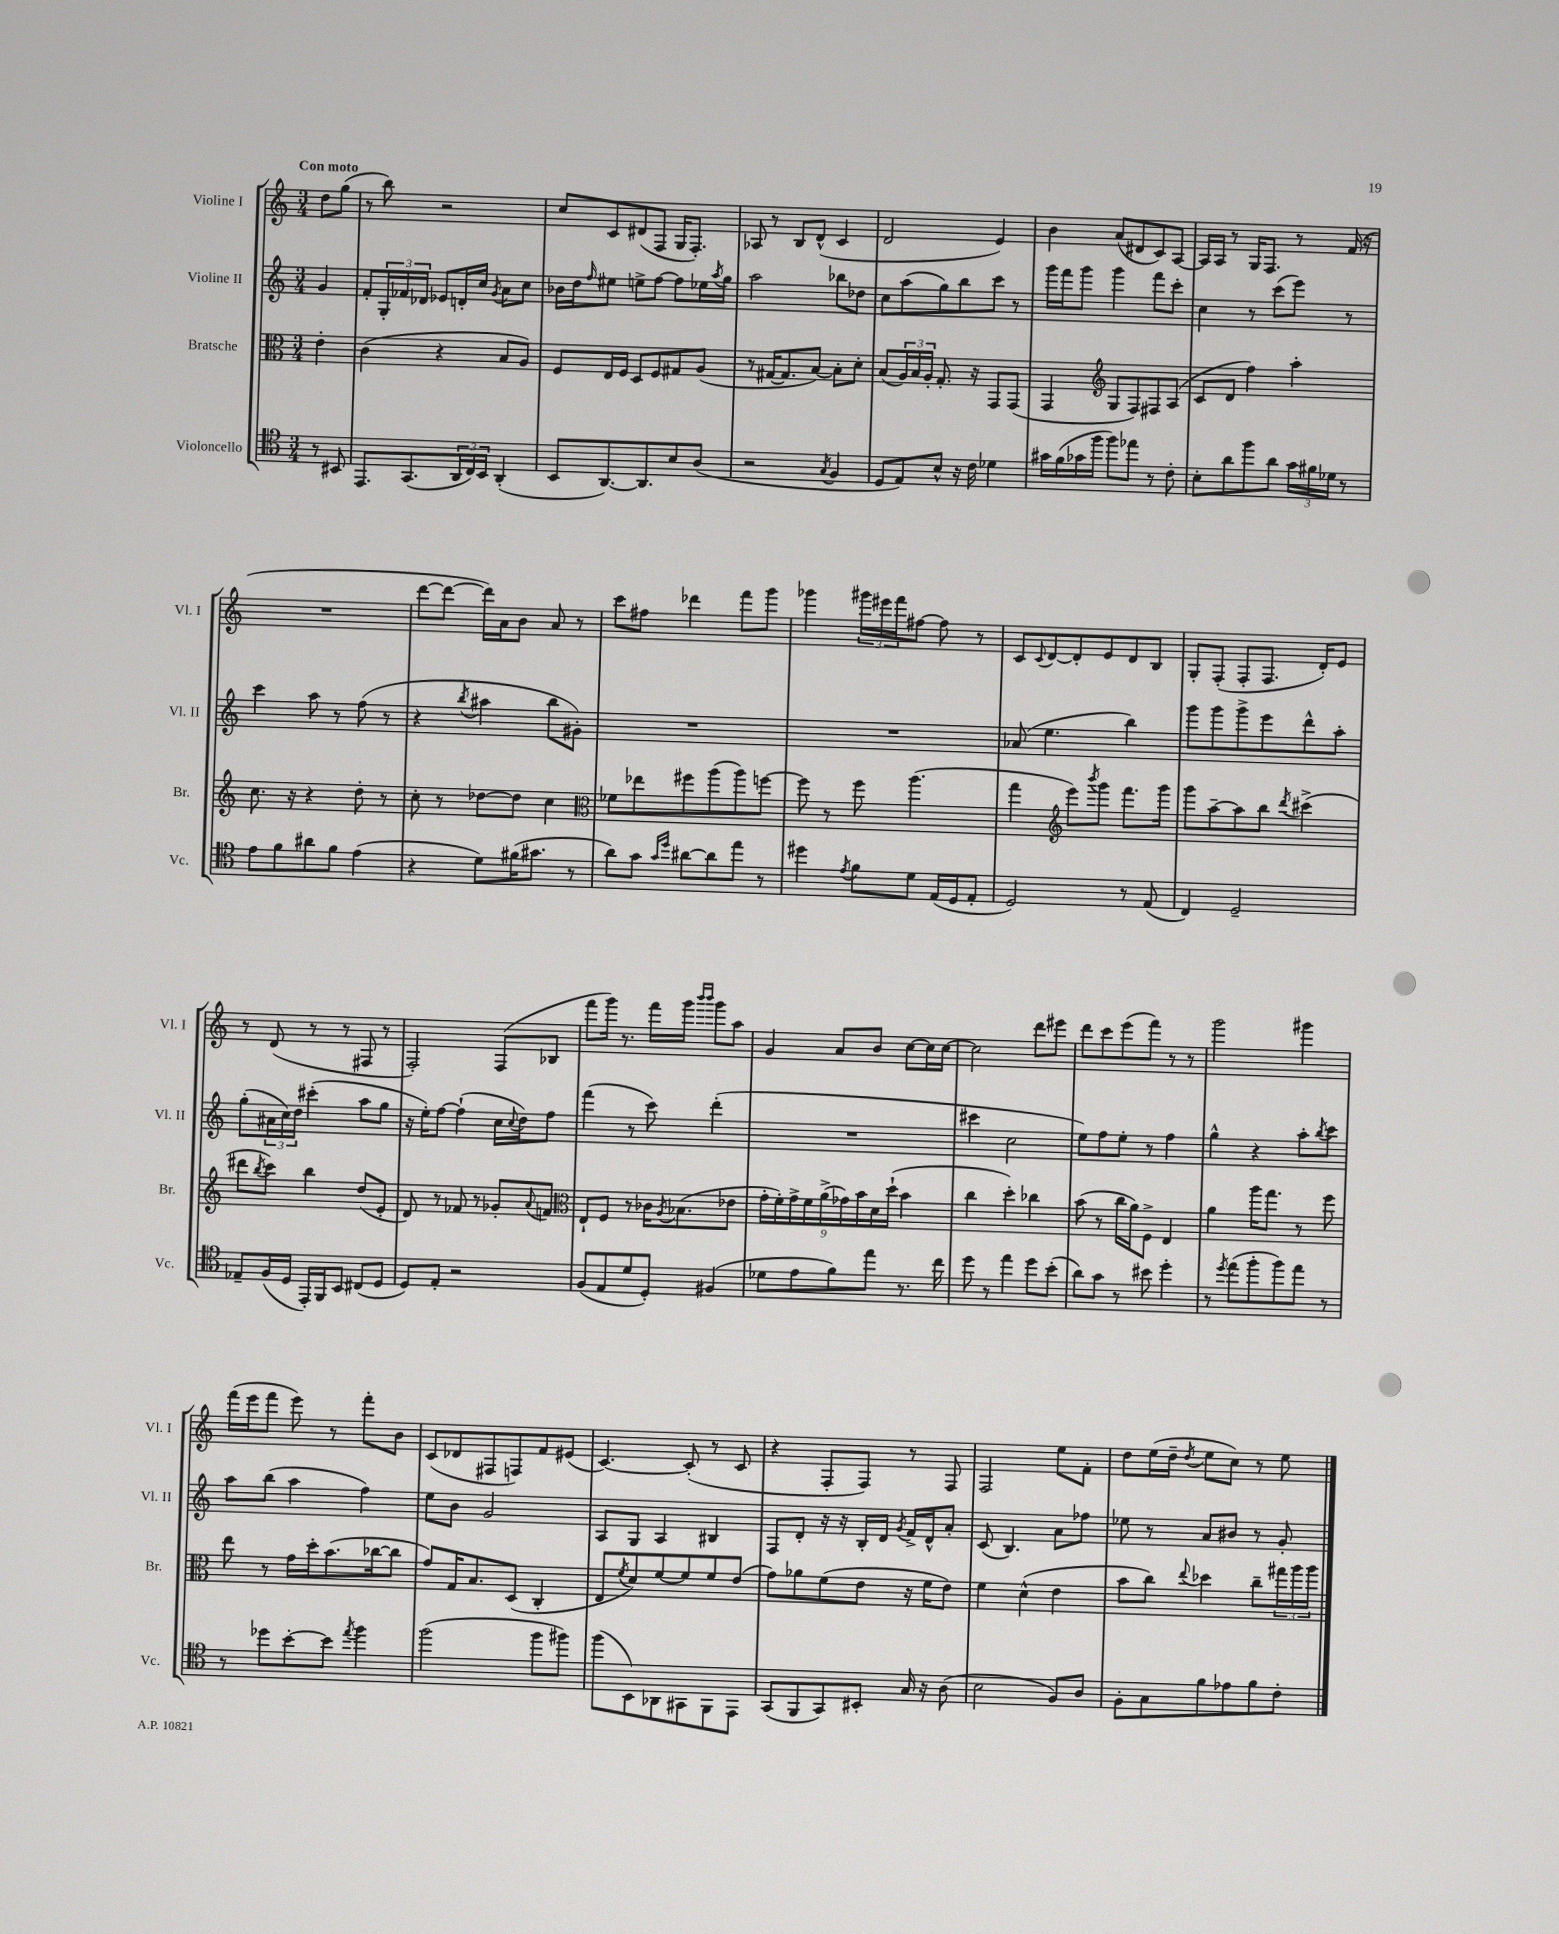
<<
\new StaffGroup <<
\new Staff = "s0" \with { instrumentName = "Violine I" shortInstrumentName = "Vl. I" } {
    \clef treble \key c \major \numericTimeSignature \time 3/4 \partial 4 \tempo "Con moto"
    d''8 g''8( |
    r8 b''8) r2 |
    c''8 c'8 dis'8( f8 g16 f8.-.) |
    aes8 r8 b8 d'8-^( c'4 |
    d'2 e'4) |
    b'4 a'8( dis'8 c'8) a8~ |
    a16 a16 r8 g16 f8. r8 f'16( r16 |
    R2. |
    d'''8~ d'''8~ d'''16) a'16 b'8 a'8 r8 |
    c'''8 fis''8 des'''4 f'''8 g'''8 |
    ges'''4 \tuplet 3/2 { gis'''16 eis'''16 f'''16 } fis''8~ fis''8 r8 |
    c'8 \appoggiatura { c'8 } d'8~ d'8-. e'8 d'8 b8 |
    g8-. f8-.( f8-. f8. d'16-.) e'8 |
    r8 d'8( r8 r8 fis8 r8 |
    f2-.) f8( bes8 |
    f'''8 g'''16) r8. f'''16 g'''16 \grace { b'''16 b'''16 } g'''8 a''8 |
    g'4 a'8 b'8 c''8~ c''16 c''16~ |
    c''2 d'''8 eis'''8 |
    d'''8 c'''8 e'''8( f'''8) r8 r8 |
    g'''2 gis'''4 |
    f'''16( e'''16 f'''8 e'''8) r8 f'''8-. b'8 |
    c'8( des'8 fis8 f8) f'8 eis'8( |
    c'4.~) c'8-.( r8 c'8 |
    r4 f8-. f8) r8 f8 |
    f2 e''8 f'8-. |
    d''8 e''16( d''16-- \acciaccatura { d''8 } e''8 c''8) r8 e''8 \bar "|." |
}
\new Staff = "s1" \with { instrumentName = "Violine II" shortInstrumentName = "Vl. II" } {
    \clef treble \key c \major \numericTimeSignature \time 3/4 \partial 4
    g'4 |
    f'8-. \tuplet 3/2 { g16-. fes'16 des'16 } ees'8 d'16-. c''16 \acciaccatura { g'8 } a'8 c''8 |
    bes'16 d''16 \grace { f''16 } eis''8 e''8-> f''8~ f''8 ees''16 \acciaccatura { a''8 } g''16 |
    a''2 bes''8 des''8 |
    c''8 a''8( g''8) b''8 c'''8 r8 |
    g'''16 f'''16 g'''8 g'''4 f'''8 c'''8-. |
    c''4 r8 c'''8( e'''8) r8 |
    c'''4 a''8 r8 f''8( r8 |
    r4 \acciaccatura { b''8 } ais''4 b''8 gis'8-.) |
    R2. |
    R2. |
    aes'8( e''4. b''4) |
    g'''8 g'''8 g'''8-> e'''8 d'''8-^ a''8-. |
    g''8-.( \tuplet 3/2 { ais'16 c''16) d''16 } cis'''4-.( a''8 g''8 |
    r16 e''16-.) f''8~ f''4-!( c''16 \appoggiatura { c''8 } d''16) f''8 |
    f'''4( r8 c'''8) d'''4-.( |
    R2. |
    cis'''4 c''2 |
    e''8) f''8 e''8-. r8 f''4 |
    g''4-^ r4 a''8-. \acciaccatura { b''8 } c'''8 |
    a''8 b''8( a''4 f''4) |
    e''8 b'8 g'2 |
    a8 g8 a4 bis4 |
    f8 d'8-. r16 r16 b16-. d'16 \acciaccatura { g'8 } f'16-> d'16-^ a'8-. |
    c'8( b4.) a'8 fes''8 |
    ees''8 r8 a'8 bis'8 r8 g'8-. \bar "|." |
}
\new Staff = "s2" \with { instrumentName = "Bratsche" shortInstrumentName = "Br." } {
    \clef alto \key c \major \numericTimeSignature \time 3/4 \partial 4
    e'4-. |
    c'4( r4 b8 a8) |
    f8 e16 f16 d8 f8 gis8 a8( |
    r8 gis16~ gis8. b8~) b8-. d'8-. |
    b8( \tuplet 3/2 { a16) b16 a16-. } g8.-. r16 g,8 g,8( |
    g,4 \clef treble g8 f8) fis8 a8( |
    c'8 d'8 f''4) a''4-. |
    c''8. r16 r4 d''8-. r8 |
    c''8-. r8 des''8~ des''8 c''4 |
    \clef alto fes'8 ees''8 fis''8 a''8( a''8) f''8~ |
    f''8 r8 f''8 a''4.( |
    g''4 \clef treble e'''8) \acciaccatura { b'''8 } g'''8 f'''8. g'''16 |
    g'''8 a''8~-- a''8 b''8 \acciaccatura { d'''8 } cis'''4->( |
    dis'''8 \acciaccatura { b''8 } c'''8) b''4 d''8( e'8-. |
    d'8) r8 fes'8 r8 ges'8-. \appoggiatura { a'8 } f'8 |
    \clef alto e8-! f8 r8 ces'16 \acciaccatura { a8 } bes8.( ees'8 |
    \tuplet 9/8 { g'16-. f'16-.) g'16-> f'16 a'16->( ges'16) b'16 d'16 d''16-!( } b'4 |
    c''4 d''4-.) ces''4 |
    b'8( r8 c''16 a'16) f8-> e4 |
    a'4 a''16 g''8. r8 f''8 |
    e''8 r8 g'16 d''16-. b'8.( ces''16~ ces''8 |
    g'8) g16 b8. d8( c4-. |
    e8 \acciaccatura { f'8 } d'8) f'8~ f'8 f'8 e'8( |
    g'8) aes'8 f'8( e'8 r16 f'16 e'8) |
    f'4 d'4-^( e'4 |
    b'8 c''8) \appoggiatura { e''8 } des''4 c''8-- \tuplet 3/2 { gis''16 a''16 a''16 } \bar "|." |
}
\new Staff = "s3" \with { instrumentName = "Violoncello" shortInstrumentName = "Vc." } {
    \clef tenor \key c \major \numericTimeSignature \time 3/4 \partial 4
    r8 bis,8 |
    e,8. g,8.( \tuplet 3/2 { a,16 c16) b,16 } a,4-.( |
    b,8 a,8.~) a,8. b8 a8( |
    r2 \acciaccatura { g8 } f4 |
    d8 e8) b8-^ r16 c'16 des'4 |
    gis'16 f'16( ges'16 f''16 f''8) ees''8 r8 c'8-. |
    b8-. a'8 f''8 a'8 \tuplet 3/2 { g'16 fis'16 des'16 } r8 |
    e'8 f'8 ais'8 f'8 e'4( |
    r4 d'8) fis'16( gis'8. r8 |
    a'8) g'8 \grace { g'16 d''16 } ais'8~ ais'8 e''8 r8 |
    dis''4 \acciaccatura { e'8 } f'8 d'8 e16( d16 e8-. |
    d2) r8 e8( |
    c4) d2-- |
    ees8-- f16( d16 e,16-.) f,16 b,8 cis8( d8 |
    d8) e8-. r2 |
    f8( e8 d'8 d8-.) fis4( |
    des'8 e'8 f'8) e''8 r8. c''16 |
    d''8 r8 e''4 d''8 b'8-.( |
    a'8) g'8 r8 bis'8 d''4-. |
    r8 \acciaccatura { d''8 } e''8( f''8-. f''8) e''8 r8 |
    r8 des''8 b'8~-. b'8 \acciaccatura { e''8 } f''4 |
    f''2( f''8 fis''8) |
    f''8( b,8) aes,8 gis,8 f,8 e,8 |
    g,8( f,8 g,8) bis,8-. g16 r16 a8( |
    b2 f8) a8 |
    f8-. g8 f'8 ees'8 f'8 c'8-. \bar "|." |
}
>>
>>
\layout { \context { \Score \remove "Bar_number_engraver" } }
